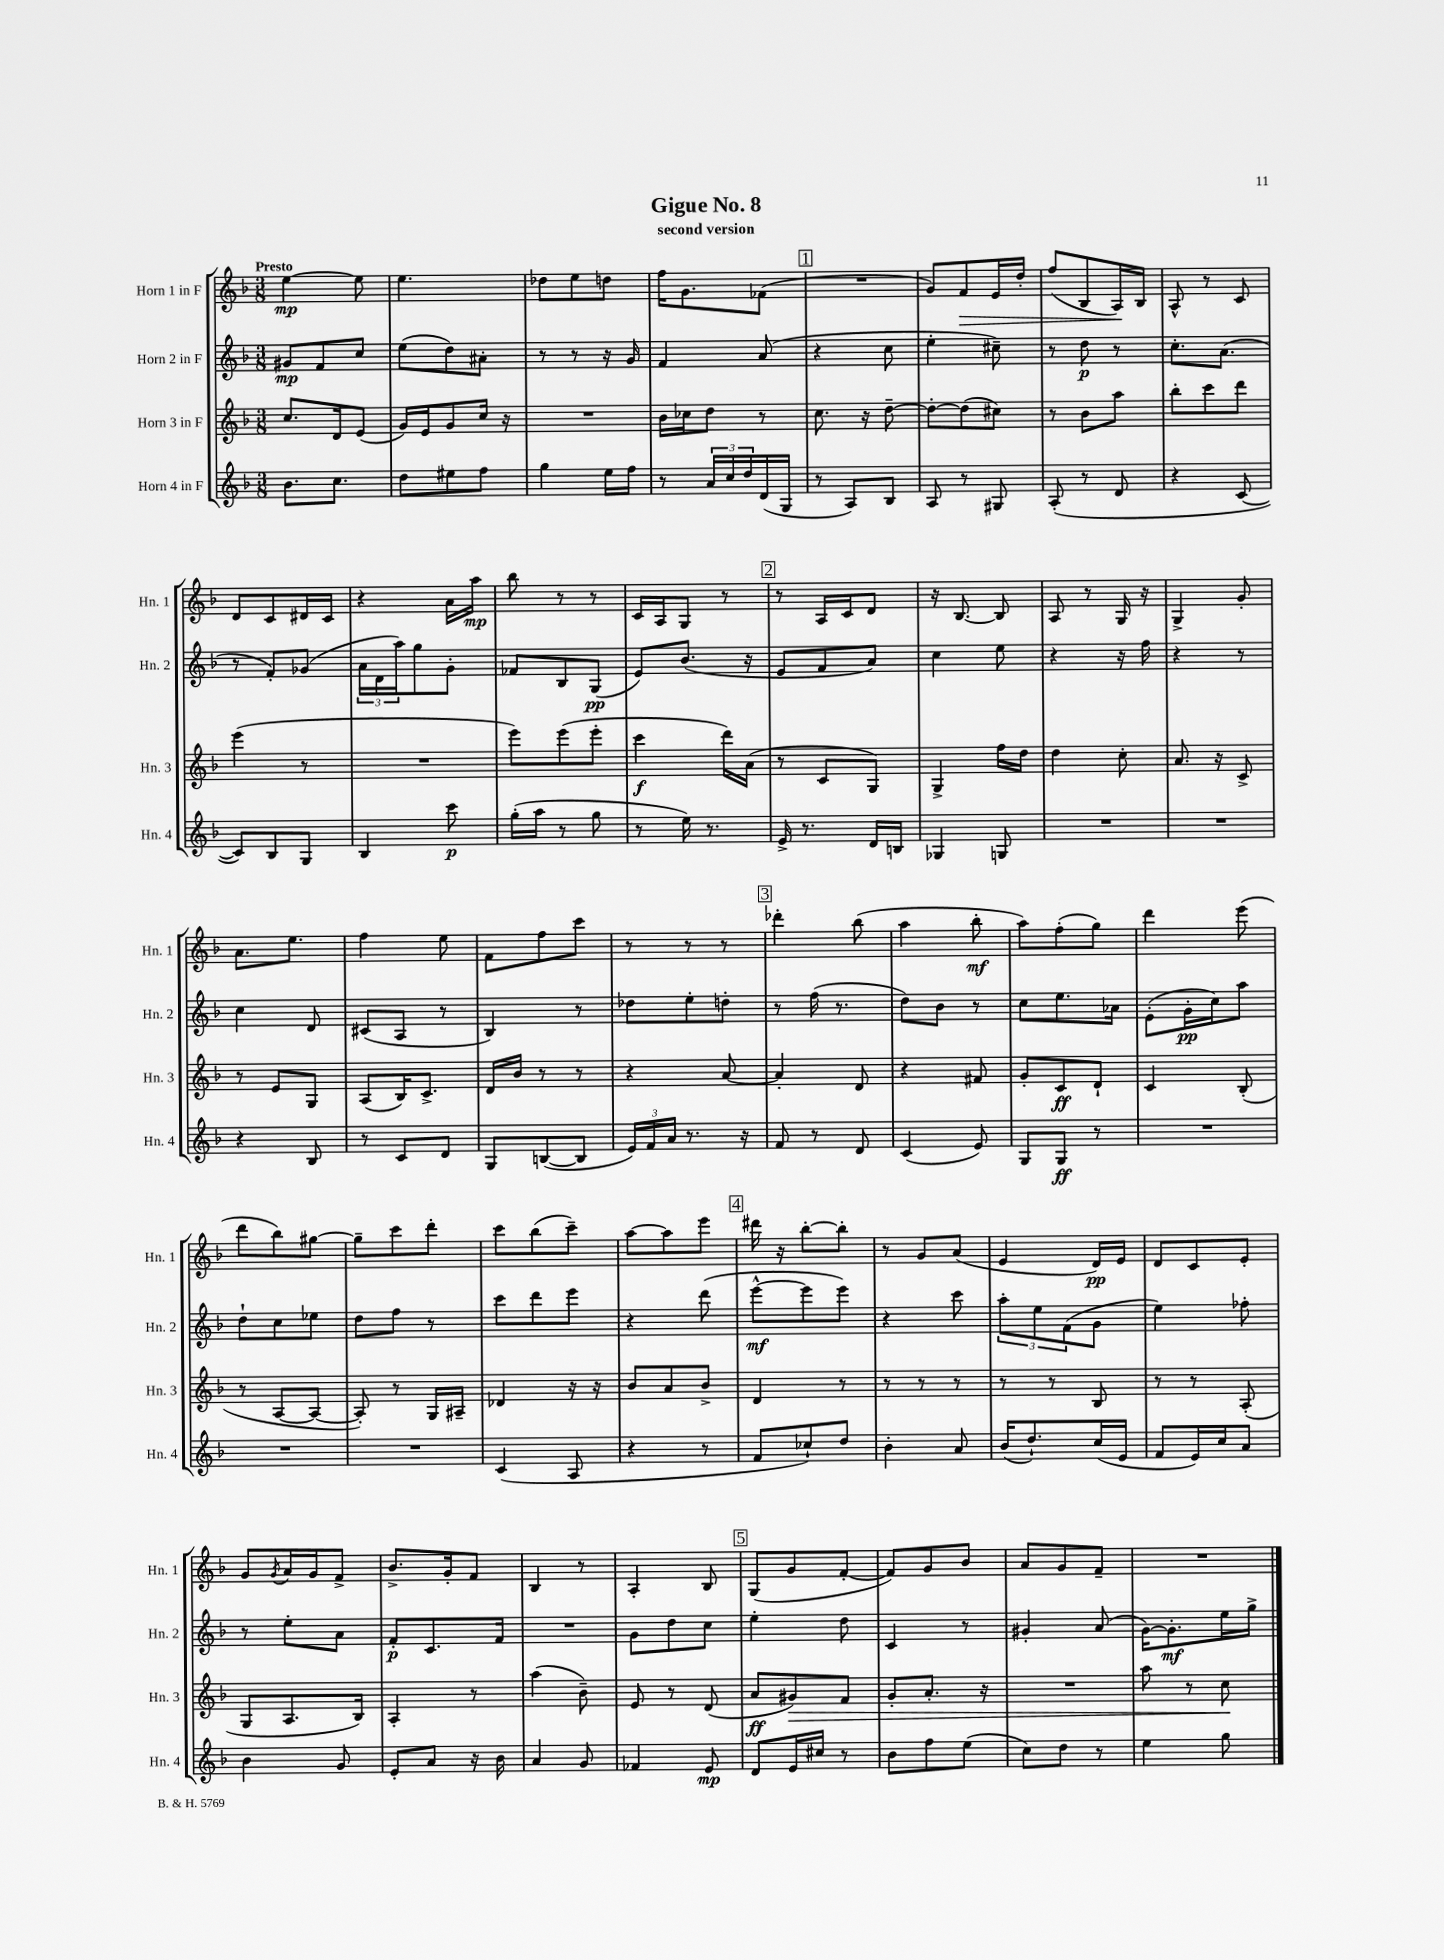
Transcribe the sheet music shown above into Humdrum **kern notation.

**kern	**dynam	**kern	**dynam	**kern	**dynam	**kern	**dynam
*part4	*part4	*part3	*part3	*part2	*part2	*part1	*part1
*staff4	*staff4	*staff3	*staff3	*staff2	*staff2	*staff1	*staff1
*I"Horn 4 in F	*	*I"Horn 3 in F	*	*I"Horn 2 in F	*	*I"Horn 1 in F	*
*I'Hn. 4	*	*I'Hn. 3	*	*I'Hn. 2	*	*I'Hn. 1	*
*clefG2	*	*clefG2	*	*clefG2	*	*clefG2	*
*k[b-]	*	*k[b-]	*	*k[b-]	*	*k[b-]	*
*M3/8	*	*M3/8	*	*M3/8	*	*M3/8	*
=1	=1	=1	=1	=1	=1	=1	=1
!	!	!	!	!	!	!LO:TX:a:B:t=Presto	!
8.b-\L	.	8.cc/L	.	8g#X/L	mp	[4ee\	mp
.	.	.	.	8f/	.	.	.
8.cc\J	.	16d/k	.	.	.	.	.
.	.	(8e/J	.	8cc/J	.	8ee\]	.
=2	=2	=2	=2	=2	=2	=2	=2
8dd\L	.	16g/LL)	.	(8ee\L	.	4.ee\	.
.	.	16e/J	.	.	.	.	.
8ee#X\	.	8g/	.	8dd\)	.	.	.
8ff\J	.	16cc/Jk	.	8a#X'\J	.	.	.
.	.	16r	.	.	.	.	.
=3	=3	=3	=3	=3	=3	=3	=3
4gg\	.	4.r	.	8r	.	8dd-X\L	.
.	.	.	.	8r	.	8ee\	.
16ee\LL	.	.	.	16r	.	8ddn\J	.
16ff\JJ	.	.	.	16g/	.	.	.
=4	=4	=4	=4	=4	=4	=4	=4
8r	.	16b-\LL	.	4f/	.	16ff\KL	.
.	.	16cc-X\J	.	.	.	8.g\	.
24a/LL	.	8dd\J	.	.	.	.	.
24cc/	.	.	.	.	.	.	.
24dd/	.	.	.	.	.	.	.
(16d/	.	8r	.	(8a/	.	(8f-X\J	.
16G/JJ	.	.	.	.	.	.	.
!!LO:REH:place=s1:t=1
=5	=5	=5	=5	=5	=5	=5	=5
8r	.	8.cc\	.	4r	.	4.r	.
8A/L)	.	.	.	.	.	.	.
.	.	16r	.	.	.	.	.
8B-/J	.	[8dd~\	.	8cc\	.	.	.
=6	=6	=6	=6	=6	=6	=6	=6
8A/	.	8dd'\L_	.	4ee'\	.	8g/L)	.
!	!	!	!	!	!	!	!LO:HP:b
8r	.	(8dd\]	.	.	.	8f/	>
8G#X/	.	8cc#X\J)	.	8cc#X~\)	.	16e/L	.
.	.	.	.	.	.	16dd'/JJ	.
=7	=7	=7	=7	=7	=7	=7	=7
(8A'/	.	8r	.	8r	.	(8ff/L	.
8r	.	8b-\L	.	8dd\	p	8B-/	.
8d/	.	8aa\J	.	8r	.	16A/L)	.
.	.	.	.	.	.	16B-/JJ	]
=8	=8	=8	=8	=8	=8	=8	=8
4r	.	8bb-'\L	.	8.cc'\L	.	8A^^/	.
.	.	8ccc\	.	.	.	8r	.
.	.	.	.	(8.a\J	.	.	.
[8c/	.	8ddd\J	.	.	.	8c/	.
!!LO:LB:g=z
=9	=9	=9	=9	=9	=9	=9	=9
8c/L])	.	(4eee\	.	8r	.	8d/L	.
8B-/	.	.	.	8f'/L)	.	8c/	.
8G/J	.	8r	.	(8g-X/J	.	16d#X/L	.
.	.	.	.	.	.	16c/JJ	.
=10	=10	=10	=10	=10	=10	=10	=10
4B-/	.	4.r	.	24a\LL	.	4r	.
.	.	.	.	24d\	.	.	.
.	.	.	.	24aa\J)	.	.	.
.	.	.	.	8gg\	.	.	.
8ccc\	p	.	.	8g'\J	.	16a\LL	.
.	.	.	.	.	.	16aa\JJ	mp
=11	=11	=11	=11	=11	=11	=11	=11
(16gg'\LL	.	8eee\L)	.	8f-X/L	.	8bb-\	.
16aa\JJ	.	.	.	.	.	.	.
8r	.	(8eee\	.	8B-/	.	8r	.
8gg\	.	8eee'\J	.	(8G/J	pp	8r	.
=12	=12	=12	=12	=12	=12	=12	=12
8r	.	4ccc\	f	8e/L)	.	16c/LL	.
.	.	.	.	.	.	16A/J	.
16ee\)	.	.	.	(8.b-/J	.	8G/J	.
8.r	.	.	.	.	.	.	.
.	.	16ddd\LL)	.	.	.	8r	.
.	.	(16a\JJ	.	16r	.	.	.
!!LO:REH:place=s1:t=2
=13	=13	=13	=13	=13	=13	=13	=13
16e^/	.	8r	.	8e/L	.	8r	.
8.r	.	.	.	.	.	.	.
.	.	8c/L	.	8f/	.	16A/LL	.
.	.	.	.	.	.	16c/J	.
16d/LL	.	8G/J)	.	8a/J)	.	8d/J	.
16Bn/JJ	.	.	.	.	.	.	.
=14	=14	=14	=14	=14	=14	=14	=14
4G-X/	.	4G^/	.	4cc\	.	16r	.
.	.	.	.	.	.	[8.B-/	.
8Gn/	.	16ff\LL	.	8ee\	.	8B-/]	.
.	.	16dd\JJ	.	.	.	.	.
=15	=15	=15	=15	=15	=15	=15	=15
4.r	.	4dd\	.	4r	.	8A/	.
.	.	.	.	.	.	8r	.
.	.	8cc'\	.	16r	.	16G/	.
.	.	.	.	16ff\	.	16r	.
=16	=16	=16	=16	=16	=16	=16	=16
4.r	.	8.a/	.	4r	.	4G^/	.
.	.	16r	.	.	.	.	.
.	.	8c^/	.	8r	.	8g'/	.
!!LO:LB:g=z
=17	=17	=17	=17	=17	=17	=17	=17
4r	.	8r	.	4cc\	.	8.a\L	.
.	.	8e/L	.	.	.	.	.
.	.	.	.	.	.	8.ee\J	.
8B-/	.	8G/J	.	8d/	.	.	.
=18	=18	=18	=18	=18	=18	=18	=18
8r	.	(8A/L	.	(8c#X/L	.	4ff\	.
8c/L	.	16B-/K)	.	8A/J	.	.	.
.	.	8.c^/J	.	.	.	.	.
8d/J	.	.	.	8r	.	8ee\	.
=19	=19	=19	=19	=19	=19	=19	=19
8G/L	.	16d/LL	.	4B-/)	.	8f\L	.
.	.	16b-/JJ	.	.	.	.	.
([8Bn/	.	8r	.	.	.	8ff\	.
8B/J]	.	8r	.	8r	.	8ccc\J	.
=20	=20	=20	=20	=20	=20	=20	=20
24e/LL)	.	4r	.	8dd-X\L	.	8r	.
24f/	.	.	.	.	.	.	.
24a/JJ	.	.	.	.	.	.	.
8.r	.	.	.	8ee'\	.	8r	.
.	.	[8a/	.	8ddn'\J	.	8r	.
16r	.	.	.	.	.	.	.
!!LO:REH:place=s1:t=3
=21	=21	=21	=21	=21	=21	=21	=21
8f/	.	4a'/]	.	8r	.	4ddd-X'\	.
8r	.	.	.	(16ff\	.	.	.
.	.	.	.	8.r	.	.	.
8d/	.	8d/	.	.	.	(8bb-\	.
=22	=22	=22	=22	=22	=22	=22	=22
(4c/	.	4r	.	8dd\L)	.	4aa\	.
.	.	.	.	8b-\J	.	.	.
8e/)	.	8f#X/	.	8r	.	8bb-'\	mf
=23	=23	=23	=23	=23	=23	=23	=23
8G/L	.	8g'/L	.	8cc\L	.	8aa\L)	.
8G/J	ff	8c/	ff	8.ee\	.	(8ff'\	.
8r	.	8d`/J	.	.	.	8gg\J)	.
.	.	.	.	16a-X\Jk	.	.	.
=24	=24	=24	=24	=24	=24	=24	=24
4.r	.	4c/	.	(8e'\L	.	4ddd\	.
.	.	.	.	16g'\L	pp	.	.
.	.	.	.	16cc\J)	.	.	.
.	.	(8B-'/	.	8aa\J	.	(8eee\	.
!!LO:LB:g=z
=25	=25	=25	=25	=25	=25	=25	=25
4.r	.	8r	.	8dd`\L	.	8ddd\L	.
.	.	[8A/L	.	8cc\	.	8bb-\)	.
.	.	8A/J_	.	8ee-X\J	.	[8gg#X\J	.
=26	=26	=26	=26	=26	=26	=26	=26
4.r	.	8A'/])	.	8dd\L	.	8gg#~\L]	.
.	.	8r	.	8ff\J	.	8ccc\	.
.	.	16G/LL	.	8r	.	8ddd'\J	.
.	.	16A#X~/JJ	.	.	.	.	.
=27	=27	=27	=27	=27	=27	=27	=27
(4c/	.	4d-X/	.	8ccc\L	.	8ccc\L	.
.	.	.	.	8ddd\	.	(8bb-\	.
8A/	.	16r	.	8eee\J	.	8ccc~\J)	.
.	.	16r	.	.	.	.	.
=28	=28	=28	=28	=28	=28	=28	=28
4r	.	8b-/L	.	4r	.	[8aa\L	.
.	.	8a/	.	.	.	8aa\]	.
8r	.	8b-^/J	.	(8ddd\	.	8eee\J	.
!!LO:REH:place=s1:t=4
=29	=29	=29	=29	=29	=29	=29	=29
8f/L	.	4d/	.	[8eee^^\L	mf	16ddd#X\	.
.	.	.	.	.	.	16r	.
8cc-X`/)	.	.	.	8eee\]	.	[8bb-'\L	.
8dd/J	.	8r	.	8eee\J)	.	8bb-'\J]	.
=30	=30	=30	=30	=30	=30	=30	=30
4b-'\	.	8r	.	4r	.	8r	.
.	.	8r	.	.	.	8g/L	.
8a/	.	8r	.	8ccc\	.	(8a/J	.
=31	=31	=31	=31	=31	=31	=31	=31
(16b-/KL	.	8r	.	12aa'\L	.	4e/	.
8.dd`/)	.	.	.	.	.	.	.
.	.	.	.	12ee\	.	.	.
.	.	8r	.	.	.	.	.
.	.	.	.	(12f\	.	.	.
(16cc/L	.	8B-/	.	8g\J	.	16d/LL)	pp
16e/JJ	.	.	.	.	.	16e/JJ	.
=32	=32	=32	=32	=32	=32	=32	=32
8f/L	.	8r	.	4ee\)	.	8d/L	.
16e/L)	.	8r	.	.	.	8c/	.
16cc/J	.	.	.	.	.	.	.
8a/J	.	(8A'/	.	8ff-X'\	.	8e'/J	.
!!LO:LB:g=z
=33	=33	=33	=33	=33	=33	=33	=33
4b-\	.	8G/L	.	8r	.	8g/L	.
.	.	.	.	.	.	8qg/	.
.	.	8.A/	.	8ee'\L	.	16a/L	.
.	.	.	.	.	.	16g/J	.
8g/	.	.	.	8a\J	.	8f^/J	.
.	.	16B-/Jk)	.	.	.	.	.
=34	=34	=34	=34	=34	=34	=34	=34
8e'/L	.	4A'/	.	8f'/L	p	8.b-^/L	.
8a/J	.	.	.	8.c/	.	.	.
.	.	.	.	.	.	16g'/k	.
16r	.	8r	.	.	.	8f/J	.
16b-\	.	.	.	16f/Jk	.	.	.
=35	=35	=35	=35	=35	=35	=35	=35
4a/	.	(4aa\	.	4.r	.	4B-/	.
8g/	.	8b-~\)	.	.	.	8r	.
=36	=36	=36	=36	=36	=36	=36	=36
4f-X/	.	8e/	.	8g\L	.	4A'/	.
.	.	8r	.	8dd\	.	.	.
8e/	mp	(8d/	.	8cc\J	.	8B-/	.
!!LO:REH:place=s1:t=5
=37	=37	=37	=37	=37	=37	=37	=37
8d/L	.	8a/L	ff	4ee'\	.	(8G/L	.
!	!	!	!LO:HP:b	!	!	!	!
16e/L	.	8g#X/)	>	.	.	8g/	.
16cc#X/JJ	.	.	.	.	.	.	.
8r	.	8f/J	.	8dd\	.	[8f'/J	.
=38	=38	=38	=38	=38	=38	=38	=38
8b-\L	.	8g'/L	.	4c/	.	8f/L])	.
8ff\	.	8.a'/J	.	.	.	8g/	.
(8ee\J	.	.	.	8r	.	8b-/J	.
.	.	16r	.	.	.	.	.
=39	=39	=39	=39	=39	=39	=39	=39
8cc\L)	.	4.r	.	4g#X'/	.	8a/L	.
8dd\J	.	.	.	.	.	8g/	.
8r	.	.	.	(8a/	.	8f~/J	.
=40	=40	=40	=40	=40	=40	=40	=40
4ee\	.	8aa\	.	[16g\KL)	.	4.r	.
.	.	.	.	8.g'\]	mf	.	.
.	.	8r	.	.	.	.	.
8gg\	.	8cc\	.	16ee\L	.	.	.
.	.	.	.	16gg^\JJ	.	.	.
.	.	.	]	.	.	.	.
==	==	==	==	==	==	==	==
*-	*-	*-	*-	*-	*-	*-	*-
